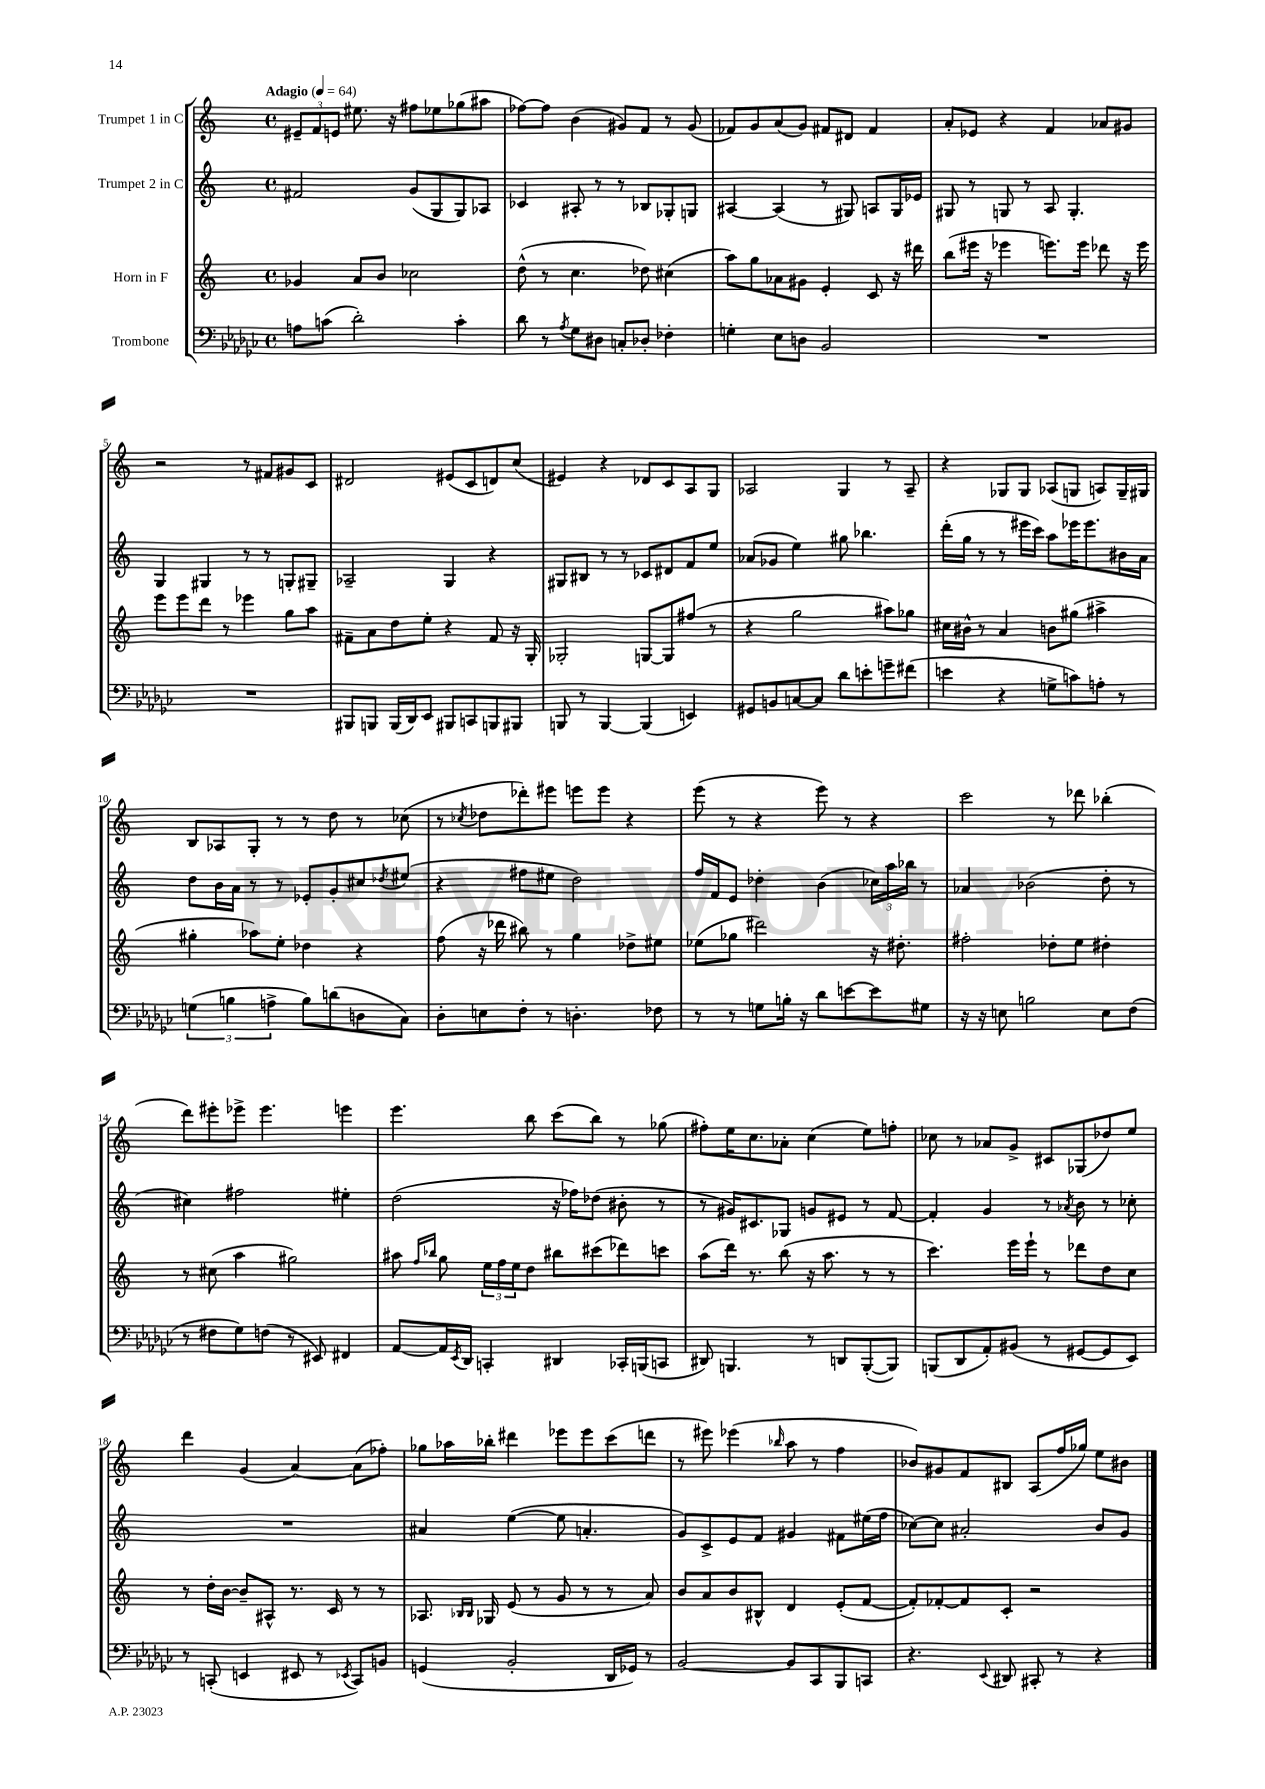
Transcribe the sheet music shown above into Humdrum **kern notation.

**kern	**kern	**kern	**kern
*staff4	*staff3	*staff2	*staff1
*clefF4	*clefG2	*clefG2	*clefG2
*k[b-e-a-d-g-c-]	*k[]	*k[]	*k[]
*M4/4	*M4/4	*M4/4	*M4/4
*met(c)	*met(c)	*met(c)	*met(c)
*MM64	*MM64	*MM64	*MM64
8A\L	4g-/	2f#/	12e#~/L
.	.	.	12f/
(8c\J	.	.	.
.	.	.	12e/J
2d-'\)	8a/L	.	8.ee#\
.	8b/J	.	.
.	.	.	16r
.	2cc-\	(8g/L	8ff#\L
.	.	8G/	8ee-\
4c'\	.	8G/)	(8gg-\
.	.	8A-/J	8aa#\J
=	=	=	=
8d-\	(8dd^^\	4c-/	[8ff-\L)
8r	8r	.	8ff-\]J
8qA-/	.	.	.
8G-\L	4.cc\	8A#'/	(4b\
8D#\J	.	8r	.
8C'/L	.	8r	8g#/L)
8D-'/J	8dd-\)	8B-/L	8f/J
4F-'\	(4cc#\	8G-'/	8r
.	.	8G/J	(8g#/
=	=	=	=
4G'\	8aa\L)	[4A#/	8f-/L)
.	8gg\	.	8g/
8E-\L	8a-\	(4A#/]	(8a/
8D\J	8g#\J	.	8g/J)
2BB-/	4e'/	8r	8f#/L
.	.	8G#/)	8d#/J
.	8c/	8A/L	4f#/
.	16r	16G#/L	.
.	16ddd#\	16e-/JJ	.
=	=	=	=
1r	(8bb\L	8G#/	8a'/L
.	16eee#\Jk	8r	8e-/J
.	16r	.	.
.	4eee-\	8G/	4r
.	.	8r	.
.	8.eee\L)	8A/	4f/
.	.	4.G'/	.
.	16eee\Jk	.	.
.	8ddd-\	.	8a-/L
.	16r	.	8g#/J
.	16eee\	.	.
=	=	=	=
1r	8eee\L	4G/	2r
.	8eee\	.	.
.	8ddd\J	4G#/	.
.	8r	.	.
.	4eee-\	8r	8r
.	.	8r	8f#/L
.	8gg\L	8G'/L	8g#/
.	8aa\J	8G#~/J	8c/J
=	=	=	=
8BBB#/L	8f#~\L	2A-~/	2d#/
8BBB/J	8a\	.	.
(16BBB/LL	8dd\	.	.
16DD-/J)	.	.	.
8EE-/J	8ee'\J	.	.
8BBB#/L	4r	4G/	(8e#/L
8CC/	.	.	8c/
8BBB/	8f#/	4r	8d/)
8BBB#/J	16r	.	(8cc/J
.	16G'/	.	.
=	=	=	=
8BBB/	2G-'/	8G#/L	4e#/)
8r	.	8B#/J	.
[4BBB/	.	8r	4r
.	.	8r	.
(4BBB/]	[8G/L	8c-/L	8d-/L
.	8G/]	8d#/	8c/
4EE/)	(8ff#/J	8f/	8A/
.	8r	8ee/J	8G/J
=	=	=	=
8GG#/L	4r	(8a-/L	2A-/
8BB/	.	8g-/J	.
[8C/	2gg\	4ee\)	.
8C/]J	.	.	.
8d-\L	.	8gg#\	4G/
8e'\	.	4.bb-\	.
8g~\	8aa#\L)	.	8r
(8f#\J	8gg-\J	.	8A-~/
=	=	=	=
4e\	16cc#\LL	(16ddd'\LL	4r
.	16b#^^\JJ	16gg\JJ	.
.	8r	8r	.
4r	4a/	8r	8G-/L
.	.	16eee#\LL	8G-/J
.	.	16ccc\JJ)	.
8G^\L	8b\L	8aa\L	(8A-/L
8c\)	(8gg#\J	16eee-\K	8G/J
.	.	8.eee-\	.
8A'\J	4aa#^\	.	8A/L)
8r	.	16b#\L	16G~/L
.	.	16a\JJ	16G#/JJ
=	=	=	=
(6G\	4gg#'\	8dd\L	8B/L
.	.	16b\L	8A-/
6B\	.	.	.
.	.	16a\JJ	.
.	8aa-\L)	8r	8G'/J
6A^\	.	.	.
.	8ee'\J	8r	8r
8B\L)	4dd-\	8e-'/L	8r
(8d\	.	8g'/	8dd\
8D\	4r	8cc#/	8r
.	.	8qdd-/	.
8C-\J)	.	(8ee#/J	(8cc-\
=	=	=	=
8D-'\L	(8ff\	4r	8r
.	.	.	8qcc-/
8E\	16r	.	8dd-\L
.	16ddd-\	.	.
8F'\J	8bb#\)	8ff#\L	8ddd-'\)
8r	8r	8ee#\J	8eee#\J
4.D'\	4gg\	2dd\)	8eee\L
.	.	.	8eee\J
.	8dd-^\L	.	4r
8F-\	8ee#\J	.	.
=	=	=	=
8r	(8ee-\L	16ff/LL	(8eee\
.	.	16f/J	.
8r	8gg-\J	8e/J	8r
8G\L	2ddd#\)	4dd-'\	4r
16B'\Jk	.	.	.
16r	.	.	.
8d-\L	.	(4b\	8eee\)
[8e\	.	.	8r
8e\]	16r	24cc-\LL)	4r
.	.	24aa\	.
.	8.dd#'\	.	.
.	.	24bb-\JJ	.
8G#\J	.	8r	.
=	=	=	=
16r	2ff#'\	4a-/	2ccc\
16r	.	.	.
8E\	.	.	.
2B\	.	(2b-\	.
.	8dd-'\L	.	8r
.	8ee\J	.	8ddd-\
8E\L	4dd#'\	8dd'\	(4bb-'\
(8F\J	.	8r	.
=	=	=	=
8r	8r	4cc#\)	8ddd\L)
8F#\L	(8cc#\	.	8eee#'\
8G-\)	4aa\	2ff#\	8eee-^\J
(8F\J	.	.	4.eee-\
8r	2gg#\)	.	.
8EE#/)	.	.	.
4FF#/	.	4ee#'\	4eee\
=	=	=	=
[8AA-/L	8aa#\	(2dd\	4.eee\
.	16qqff/LL	.	.
.	16qqbb-/JJ	.	.
16AA-/]L	8gg\	.	.
8qEE-/	.	.	.
16DD-/JJ	.	.	.
4CC'/	24ee\LL	.	.
.	24ff\	.	.
.	24ee\J	.	.
.	8dd\J	.	8bb\
4DD#/	8bb#\L	16r	(8ccc\L
.	.	16ff-\LK)	.
.	(8ccc#\	(8dd-\J	8bb\J)
16CC-'/LL	8ddd-\)	8b#'\	8r
(16BBB/J	.	.	.
8CC/J	8ccc\J	8r	(8gg-\
=	=	=	=
8DD#/)	(8aa\L	8r	8ff#'\L)
4.BBB/	16ddd\Jk)	16g#/LK)	16ee\K
.	8.r	8.c#/	8.cc\
.	(8bb\	8G-/J	8a-'\J
8r	16r	8g/L	(4cc\
.	8.aa\	.	.
8DD/L	.	8e#/J	.
([8BBB'/	8r	8r	8ee\L)
8BBB/]J)	8r	[8f/	8ff'\J
=	=	=	=
(8BBB/L	4.ccc\)	4f'/]	8cc-\
8DD-/	.	.	8r
8AA-'/)	.	4g/	8a-/L
(8BB#/J	16eee\LL	.	8g^/J
.	16eee`\JJ	.	.
8r	8r	8r	8c#/L
.	.	8qa-/	.
[8GG#/L	8ddd-\L	8b\	(8G-/
8GG#/]	8dd\	8r	8dd-/)
8EE-/J)	8cc\J	8cc-'\	8ee/J
=	=	=	=
8r	8r	1r	4ddd\
(8CC'/	16dd'\LL	.	.
.	[16b\JJ	.	.
4EE/	8b~/]L	.	(4g/
.	8A#^^/J	.	.
8EE#/	8.r	.	[4a/)
8r	.	.	.
.	16c/	.	.
8qEE-/	.	.	.
8CC/L)	8r	.	(8a\]L
8BB/J	8r	.	8ff-'\J)
=	=	=	=
(4GG/	8.A-/	4a#/	8gg-\L
.	.	.	16aa-\L
.	16qqB-/LL	.	.
.	16qqB-/JJ	.	.
.	16G-/	.	16bb-'\JJ
2BB-'/	(8e/	([4ee\	4ddd#\
.	8r	.	.
.	8g/	8ee\]	8eee-\L
.	8r	4.a'/	8eee-\
16DD-/LL	8r	.	(8ccc\
16GG-/JJ)	.	.	.
8r	8a/)	.	8ddd\J
=	=	=	=
[2BB-/	8b/L	8g/L)	8r
.	8a/	8c^/	8eee#\)
.	8b/	8e/	(4eee-\
.	8B#^^/J	8f/J	.
.	.	.	16qqbb-/
8BB-/]L	4d/	4g#/	8aa\
8CC-/	.	.	8r
8BBB-/	(8e'/L	8f#\L	4ff\
8CC/J	[8f/J	(16ee#\L	.
.	.	16ff\JJ	.
=	=	=	=
4.r	8f'/]L)	[8cc-\L)	8b-/L)
.	[8f-'/	8cc-\]J	8g#/
.	8f-/]	2a#'/	8f/
8qqEE-/	.	.	.
8DD#/	8c'/J	.	8B#/J
8CC#'/	2r	.	(8A/L
8r	.	.	16ff/L
.	.	.	16gg-/JJ)
4r	.	8b/L	8ee\L
.	.	8g/J	8b#\J
==	==	==	==
*-	*-	*-	*-
